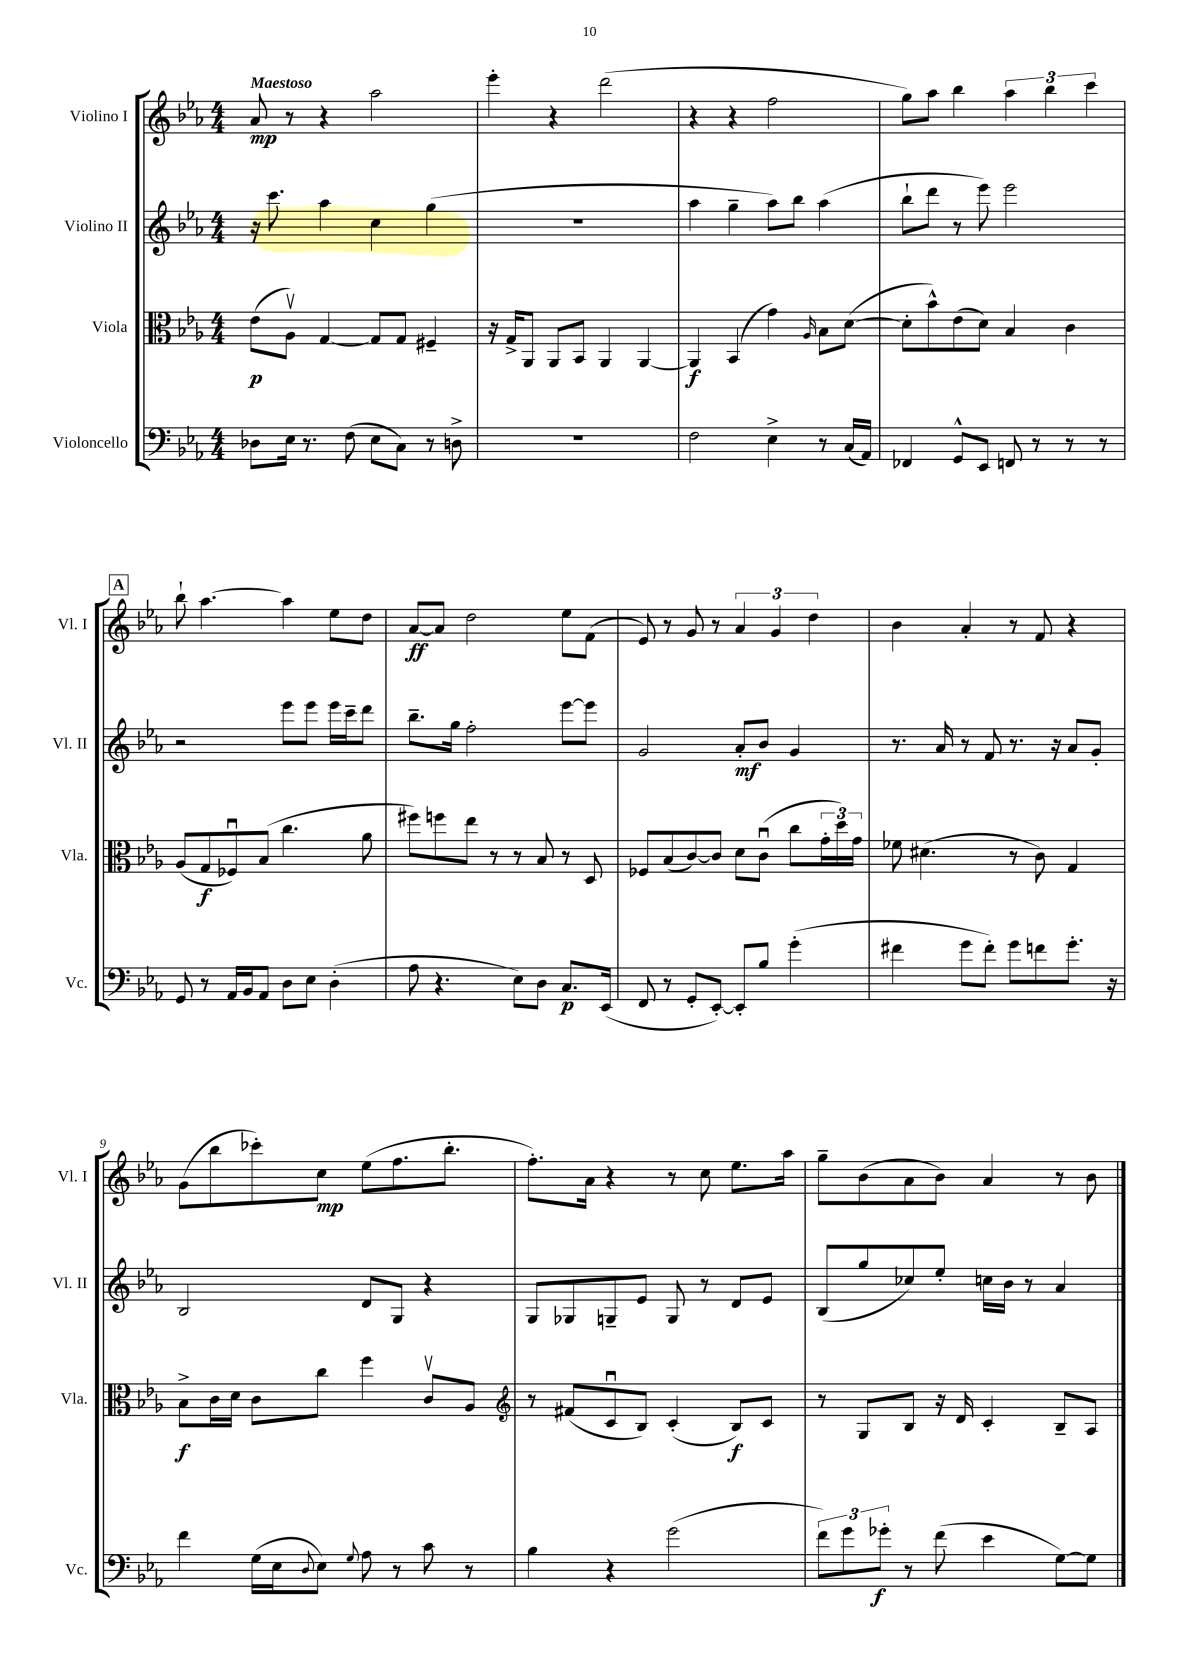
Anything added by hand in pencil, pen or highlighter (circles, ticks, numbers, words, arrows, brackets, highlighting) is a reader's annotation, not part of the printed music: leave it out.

**kern	**dynam	**kern	**dynam	**kern	**dynam	**kern	**dynam
*part4	*part4	*part3	*part3	*part2	*part2	*part1	*part1
*staff4	*staff4	*staff3	*staff3	*staff2	*staff2	*staff1	*staff1
*I"Violoncello	*	*I"Viola	*	*I"Violino II	*	*I"Violino I	*
*I'Vc.	*	*I'Vla.	*	*I'Vl. II	*	*I'Vl. I	*
*clefF4	*	*clefC3	*	*clefG2	*	*clefG2	*
*k[b-e-a-]	*	*k[b-e-a-]	*	*k[b-e-a-]	*	*k[b-e-a-]	*
*M4/4	*	*M4/4	*	*M4/4	*	*M4/4	*
=1	=1	=1	=1	=1	=1	=1	=1
!	!	!	!	!	!	!LO:TX:a:B:t=Maestoso	!
8D-X\L	.	(8e-\L	p	16r	.	8a-/	mp
.	.	.	.	8.ccc\	.	.	.
16E-\Jk	.	8A-v\J)	.	.	.	8r	.
8.r	.	.	.	.	.	.	.
.	.	[4G/	.	4aa-\	.	4r	.
(8F\	.	.	.	.	.	.	.
8E-\L	.	8G/L]	.	4cc\	.	2aa-\	.
8C\J)	.	8G/J	.	.	.	.	.
8r	.	4F#X~/	.	(4gg\	.	.	.
8Dn^\	.	.	.	.	.	.	.
=2	=2	=2	=2	=2	=2	=2	=2
1r	.	16r	.	1r	.	4eee-'\	.
.	.	16G^/KL	.	.	.	.	.
.	.	8AA-/J	.	.	.	.	.
.	.	8AA-/L	.	.	.	4r	.
.	.	8BB-/J	.	.	.	.	.
.	.	4AA-/	.	.	.	(2ddd\	.
.	.	[4AA-/	.	.	.	.	.
=3	=3	=3	=3	=3	=3	=3	=3
2F\	.	4AA-/]	f	4aa-\	.	4r	.
.	.	(4BB-/	.	4gg~\	.	4r	.
4E-^\	.	4g\)	.	8aa-\L)	.	2ff\	.
.	.	.	.	8bb-\J	.	.	.
.	.	16qqA-/	.	.	.	.	.
8r	.	8B-\L	.	(4aa-\	.	.	.
(16C/LL	.	([8d\J	.	.	.	.	.
16AA-/JJ)	.	.	.	.	.	.	.
=4	=4	=4	=4	=4	=4	=4	=4
4FF-X/	.	8d'\L]	.	8bb-`\L	.	8gg\L)	.
.	.	8b-^^\)	.	8ddd\J	.	8aa-\J	.
8GG^^/L	.	(8e-\	.	8r	.	4bb-\	.
8EE-/J	.	8d\J)	.	8eee-\)	.	.	.
8FFn/	.	4B-/	.	2eee-\	.	6aa-\	.
8r	.	.	.	.	.	.	.
.	.	.	.	.	.	6bb-\	.
8r	.	4c\	.	.	.	.	.
.	.	.	.	.	.	6ccc\	.
8r	.	.	.	.	.	.	.
!!LO:LB:g=z
!!LO:REH:place=s1:t=A
=5	=5	=5	=5	=5	=5	=5	=5
8GG/	.	(8A-/L	.	2r	.	8bb-`\	.
8r	.	8G/	f	.	.	[4.aa-\	.
16AA-/LL	.	8F-Xu/)	.	.	.	.	.
16BB-/J	.	.	.	.	.	.	.
8AA-/J	.	(8B-/J	.	.	.	.	.
8D\L	.	4.cc\	.	8eee-\L	.	4aa-\]	.
8E-\J	.	.	.	8eee-\J	.	.	.
(4D'\	.	.	.	16eee-\LL	.	8ee-\L	.
.	.	.	.	16ccc~\J	.	.	.
.	.	8a-\	.	8ddd\J	.	8dd\J	.
=6	=6	=6	=6	=6	=6	=6	=6
8A-\	.	8ff#X\L)	.	8.bb-~\L	.	[8a-/L	ff
4.r	.	8ffn\	.	.	.	8a-/J]	.
.	.	.	.	16gg\Jk	.	.	.
.	.	8ee-\J	.	2ff'\	.	2dd\	.
.	.	8r	.	.	.	.	.
8E-\L)	.	8r	.	.	.	.	.
8D\J	.	8B-/	.	.	.	.	.
8.C/L	p	8r	.	[8eee-\L	.	8ee-\L	.
.	.	8D/	.	8eee-\J]	.	(8f\J	.
(16EE-/Jk	.	.	.	.	.	.	.
=7	=7	=7	=7	=7	=7	=7	=7
8FF/	.	8F-X/L	.	2g/	.	8e-/)	.
8r	.	(8B-/	.	.	.	8r	.
8GG'/L	.	[8c/)	.	.	.	8g/	.
[8EE-'/J)	.	8c/J]	.	.	.	8r	.
8EE-'/L]	.	8d\L	.	8a-'/L	mf	6a-/	.
8B-/J	.	(8cu\J	.	8b-/J	.	.	.
.	.	.	.	.	.	6g/	.
(4g'\	.	8cc\L	.	4g/	.	.	.
.	.	.	.	.	.	6dd\	.
.	.	24g'\L	.	.	.	.	.
.	.	24dd\)	.	.	.	.	.
.	.	24g\JJ	.	.	.	.	.
=8	=8	=8	=8	=8	=8	=8	=8
4f#X\	.	8f-X\	.	8.r	.	4b-\	.
.	.	(4.d#X\	.	.	.	.	.
.	.	.	.	16a-/	.	.	.
8g\L	.	.	.	8r	.	4a-'/	.
8f#'\J)	.	.	.	8f/	.	.	.
8g\L	.	8r	.	8.r	.	8r	.
8fn\	.	8c\)	.	.	.	8f/	.
.	.	.	.	16r	.	.	.
8.g'\J	.	4G/	.	8a-/L	.	4r	.
.	.	.	.	8g'/J	.	.	.
16r	.	.	.	.	.	.	.
!!LO:LB:g=z
=9	=9	=9	=9	=9	=9	=9	=9
4f\	.	8B-^\L	f	2B-/	.	(8g\L	.
.	.	16c\L	.	.	.	8bb-\	.
.	.	16d\JJ	.	.	.	.	.
(16G\LL	.	8c\L	.	.	.	8ccc-X'\)	.
16E-\J	.	.	.	.	.	.	.
8qqD/	.	.	.	.	.	.	.
8E-\J)	.	8cc\J	.	.	.	8cc\J	mp
8qqG/	.	.	.	.	.	.	.
8A-\	.	4ff\	.	8d/L	.	(8ee-\L	.
8r	.	.	.	8G/J	.	8.ff\	.
8c\	.	8cv/L	.	4r	.	.	.
.	.	.	.	.	.	8.bb-'\J	.
8r	.	8A-/J	.	.	.	.	.
=10	=10	=10	=10	=10	=10	=10	=10
*	*	*clefG2	*	*	*	*	*
4B-\	.	8r	.	8G/L	.	8.ff'\L)	.
.	.	(8f#X/L	.	8G-X/	.	.	.
.	.	.	.	.	.	16a-\Jk	.
4r	.	8cu/	.	8Gn~/	.	4r	.
.	.	8B-/J)	.	8e-/J	.	.	.
(2g\	.	(4c'/	.	8G/	.	8r	.
.	.	.	.	8r	.	8cc\	.
.	.	8B-/L)	f	8d/L	.	8.ee-\L	.
.	.	8c/J	.	8e-/J	.	.	.
.	.	.	.	.	.	16aa-\Jk	.
=11	=11	=11	=11	=11	=11	=11	=11
12f\L)	.	8r	.	(8B-/L	.	8gg~\L	.
12g\	.	.	.	.	.	.	.
.	.	8G/L	.	8gg/	.	(8b-\	.
12g-X'\J	f	.	.	.	.	.	.
8r	.	8B-/J	.	8cc-X/)	.	8a-\	.
(8f\	.	16r	.	8ee-'/J	.	8b-\J)	.
.	.	16d/	.	.	.	.	.
4e-\	.	4c'/	.	16ccn\LL	.	4a-/	.
.	.	.	.	16b-\JJ	.	.	.
.	.	.	.	8r	.	.	.
[8G\L)	.	8B-~/L	.	4a-/	.	8r	.
8G\J]	.	8A-/J	.	.	.	8b-\	.
==	==	==	==	==	==	==	==
*-	*-	*-	*-	*-	*-	*-	*-
